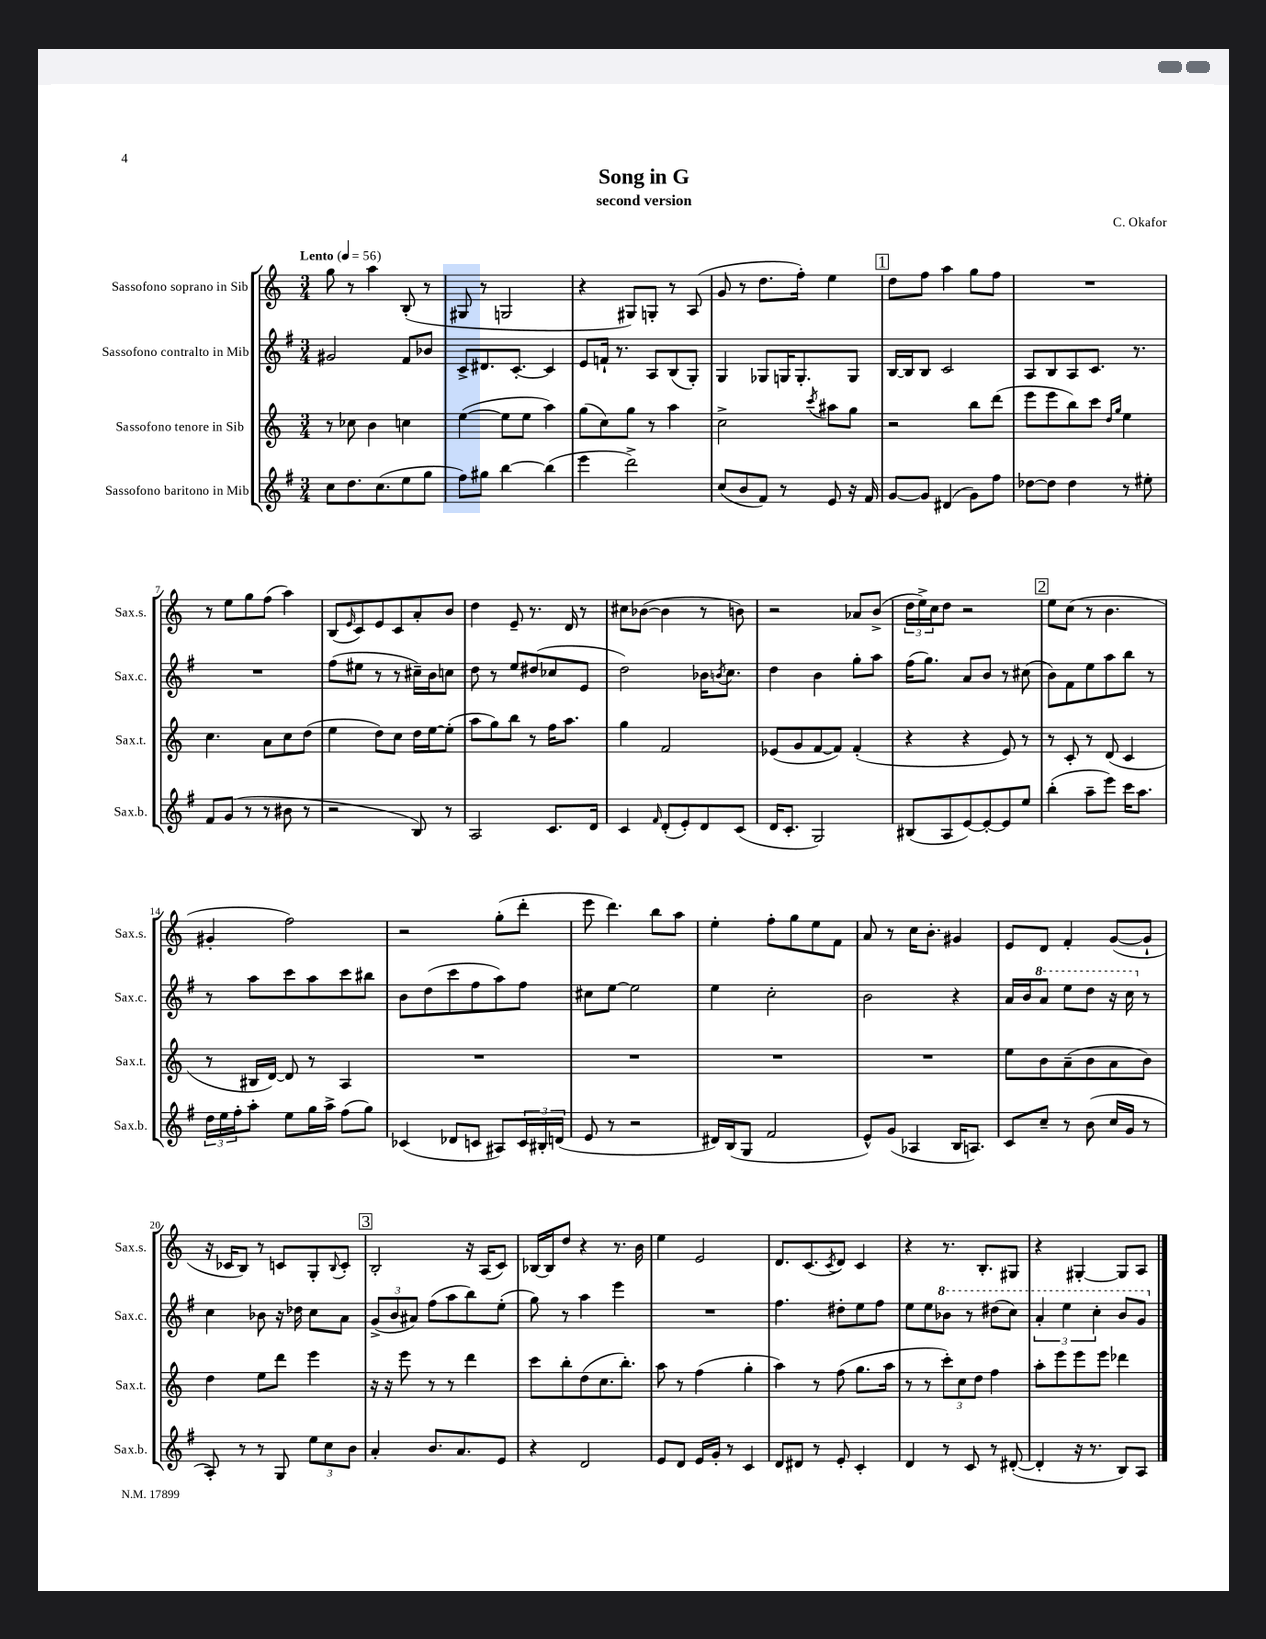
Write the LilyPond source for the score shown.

\header { title = "Song in G" composer = "C. Okafor" subtitle = "second version" }
<<
\new StaffGroup <<
\new Staff = "s0" \with { instrumentName = "Sassofono soprano in Sib" shortInstrumentName = "Sax.s." } {
    \clef treble \key c \major \numericTimeSignature \time 3/4 \tempo "Lento" 4 = 56
    g''8 r8 a''4 b8-.( r8 |
    gis8 r8 g2 |
    r4 gis8) g8-. r8 a8( |
    g'8 r8 d''8. f''16-.) e''4 |
    \mark \markup { \box "1" } d''8 f''8 a''4 g''8 f''8 |
    R2. |
    r8 e''8 g''8 f''8( a''4) |
    b8( \grace { e'16 } c'8) e'8 c'8 a'8-. b'8 |
    d''4 e'8-- r8. d'16 r8 |
    cis''8 bes'8~( bes'4 r8 b'8) |
    r2 aes'8 b'8->( |
    \tuplet 3/2 { d''16 e''16->) c''16 } d''8 r2 |
    \mark \markup { \box "2" } e''8 c''8( r8 b'4. |
    gis'4-. f''2) |
    r2 g''8-.( d'''8-. |
    e'''8 d'''4.) b''8 a''8 |
    e''4-. f''8-. g''8 e''8 f'8 |
    a'8 r8 c''16 b'8.-. gis'4 |
    e'8 d'8 f'4-. g'8~( g'8-! |
    r16 ces'16 b8) r8 c'8 g8-. \appoggiatura { b8 } c'8-. |
    \mark \markup { \box "3" } b2-. r16 a16( c'8) |
    bes16~ bes16 d''8 r4 r8. b'16 |
    e''4 e'2 |
    d'8. c'8.( \acciaccatura { c'8 } d'8) c'4 |
    r4 r8. b8.-. gis8 |
    r4 gis4~-. gis8 a8 \bar "|." |
}
\new Staff = "s1" \with { instrumentName = "Sassofono contralto in Mib" shortInstrumentName = "Sax.c." } {
    \clef treble \key g \major \numericTimeSignature \time 3/4
    gis'2 fis'8 bes'8 |
    c'8-> dis'8. c'8.~-. c'4 |
    e'8 f'16-! r8. a8 b8( g8-.) |
    g4 ges8 g16 g8.-. g8 |
    \mark \markup { \box "1" } b16~ b16 b8 c'2 |
    a8 b8 a8 c'8. r8. |
    R2. |
    fis''8( eis''8 r8 r8 cis''16--) b'16 c''8 |
    d''8 r8 e''8 dis''8( ces''8 e'8 |
    d''2) bes'16 \acciaccatura { b'8 } c''8. |
    d''4 b'4 g''8-. a''8 |
    fis''16( g''8.) a'8 b'8 r8 cis''8( |
    \mark \markup { \box "2" } b'8) fis'8 e''8 a''8 b''8 r8 |
    r8 a''8 c'''8 a''8 c'''8 bis''8 |
    b'8 d''8( c'''8 fis''8 a''8) fis''8 |
    cis''8 e''8~ e''2 |
    e''4 c''2-. |
    b'2 r4 |
    a'16 b'16 \ottava #1 a''8 e'''8 d'''8 r16 c'''16 \ottava #0 r8 |
    c''4 bes'8 r16 des''16 c''8 a'8 |
    \mark \markup { \box "3" } \tuplet 3/2 { g'8->( b'8 ais'8) } fis''8( a''8 b''8) e''8-.( |
    g''8) r8 a''4 e'''4 |
    R2. |
    fis''4. dis''8-. e''8 fis''8 |
    e''8 e''8 \ottava #1 bes''8 r8 dis'''8( c'''8) |
    \tuplet 3/2 { a''4-. e'''4 c'''4-. } b''8 g''8 \ottava #0 \bar "|." |
}
\new Staff = "s2" \with { instrumentName = "Sassofono tenore in Sib" shortInstrumentName = "Sax.t." } {
    \clef treble \key c \major \numericTimeSignature \time 3/4
    r8 ces''8 b'4 c''4 |
    e''4~( e''8 e''8 a''4) |
    g''8( c''8) g''8 r8 a''4 |
    c''2-> \acciaccatura { c'''8 } ais''8 g''8 |
    \mark \markup { \box "1" } r2 b''8 d'''8( |
    e'''8 e'''8 b''8) c'''8 \grace { d''16 g''16 } e''4 |
    c''4. a'8 c''8 d''8( |
    e''4 d''8) c''8 d''16 e''16~ e''8-.( |
    a''8 g''8) b''8 r8 f''16 a''8. |
    g''4 f'2 |
    ees'8( g'8 f'8~ f'8) f'4-.( |
    r4 r4 e'8) r8 |
    \mark \markup { \box "2" } r8 c'8-. r8 d'8( c'4 |
    r8 bis16 d'16~) d'8 r8 a4 |
    R2. |
    R2. |
    R2. |
    R2. |
    e''8 b'8 a'8--( b'8 a'8 b'8) |
    d''4 e''8 d'''8 e'''4 |
    \mark \markup { \box "3" } r16 r16 e'''8 r8 r8 d'''4 |
    c'''8 b''8-. d''8( c''8. b''8.-.) |
    a''8 r8 f''4( g''4-. |
    a''4) r8 f''8( g''8. a''16 |
    r8 r8 \tuplet 3/2 { c'''8-.) c''8 d''8 } f''4 |
    a''8-. e'''8 e'''8 e'''8 des'''4 \bar "|." |
}
\new Staff = "s3" \with { instrumentName = "Sassofono baritono in Mib" shortInstrumentName = "Sax.b." } {
    \clef treble \key g \major \numericTimeSignature \time 3/4
    c''8 d''8. c''8.( e''8 g''8 |
    fis''8) gis''8 b''4~ b''4( |
    e'''4 d'''2->) |
    c''8( b'8 fis'8) r8 e'8 r16 fis'16 |
    \mark \markup { \box "1" } g'8~ g'8 dis'4( g'8) fis''8 |
    des''8~ des''8 des''4 r8 eis''8-. |
    fis'8 g'8( r8 r8 bis'8 r8 |
    r2 b8) r8 |
    a2 c'8. d'16 |
    c'4 \grace { fis'16 } d'8-.( e'8-.) d'8 c'8( |
    d'16 c'8.-. g2) |
    bis8( a8 e'8~) e'8~-. e'8 e''8 |
    \mark \markup { \box "2" } b''4-.( a''8-- e'''8) c'''16 a''8. |
    \tuplet 3/2 { d''16 e''16 fis''16-. } a''8-. e''8 g''16 a''16-> fis''8( g''8) |
    ces'4( des'8 c'8 ais8) \tuplet 3/2 { c'16 bis16-. d'16( } |
    e'8 r8 r2 |
    dis'16) b16( g8 fis'2 |
    e'8-^) g'8( aes4 b16 a8.) |
    c'8 c''8-- r8 b'8( c''16 g'16 r8 |
    a8-.) r8 r8 g8 \tuplet 3/2 { e''8 c''8 b'8 } |
    \mark \markup { \box "3" } a'4-. b'8. a'8. e'8 |
    r4 d'2 |
    e'8 d'8 e'16 g'16-. r8 c'4 |
    d'8 dis'8 r8 e'8-. c'4-. |
    d'4 r8 c'8 r8 dis'8~-.( |
    dis'4-. r16 r8. b8) a8 \bar "|." |
}
>>
>>
